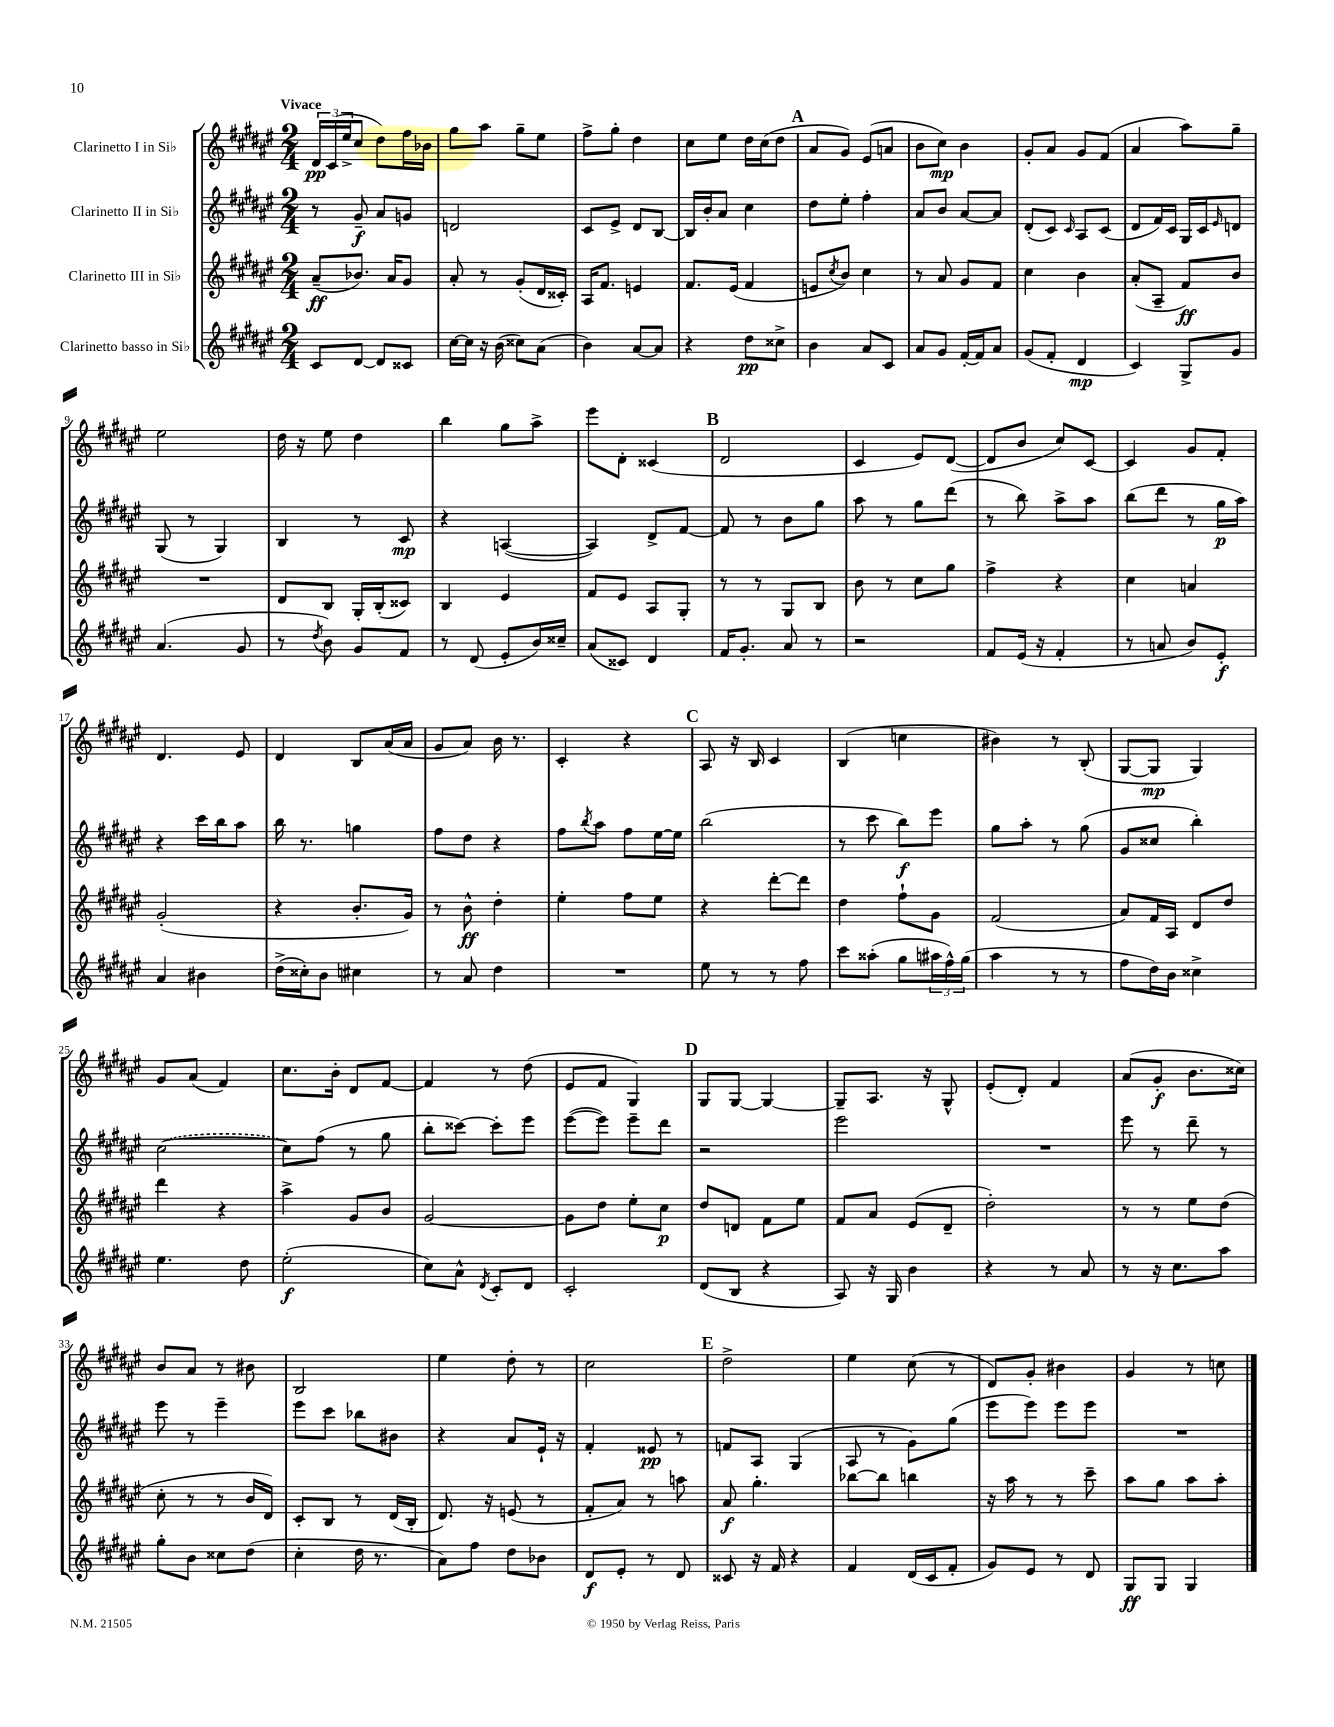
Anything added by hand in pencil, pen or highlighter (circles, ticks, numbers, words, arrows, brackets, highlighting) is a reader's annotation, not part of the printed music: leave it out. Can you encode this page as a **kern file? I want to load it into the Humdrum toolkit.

**kern	**dynam	**kern	**dynam	**kern	**dynam	**kern	**dynam
*part4	*part4	*part3	*part3	*part2	*part2	*part1	*part1
*staff4	*staff4	*staff3	*staff3	*staff2	*staff2	*staff1	*staff1
*I"Clarinetto basso in Si♭	*	*I"Clarinetto III in Si♭	*	*I"Clarinetto II in Si♭	*	*I"Clarinetto I in Si♭	*
*clefG2	*	*clefG2	*	*clefG2	*	*clefG2	*
*k[f#c#g#d#a#e#]	*	*k[f#c#g#d#a#e#]	*	*k[f#c#g#d#a#e#]	*	*k[f#c#g#d#a#e#]	*
*M2/4	*	*M2/4	*	*M2/4	*	*M2/4	*
=1	=1	=1	=1	=1	=1	=1	=1
!	!	!	!	!	!	!LO:TX:a:B:t=Vivace	!
8c#/L	.	(8a#~/L	ff	8r	.	24d#/LL	pp
.	.	.	.	.	.	(24c#/	.
.	.	.	.	.	.	24ee#^/J	.
[8d#/J	.	8.b-X/J)	.	8g#~/	f	8cc#/J	.
8d#/L]	.	.	.	8a#/L	.	8dd#\L)	.
.	.	16a#/KL	.	.	.	.	.
8c##X/J	.	8g#/J	.	8gn/J	.	16ff#\L	.
.	.	.	.	.	.	16b-X\JJ	.
=2	=2	=2	=2	=2	=2	=2	=2
[16cc#\LL	.	8a#'/	.	2dn/	.	8gg#\L	.
16cc#\JJ]	.	.	.	.	.	.	.
16r	.	8r	.	.	.	8aa#\J	.
(16b\	.	.	.	.	.	.	.
8cc##X\L)	.	(8g#'/L	.	.	.	8gg#~\L	.
(8a#\J	.	16d#/L	.	.	.	8ee#\J	.
.	.	16c##X'/JJ)	.	.	.	.	.
=3	=3	=3	=3	=3	=3	=3	=3
4b\)	.	16A#/KL	.	8c#/L	.	8ff#^\L	.
.	.	8.f#/J	.	.	.	.	.
.	.	.	.	8e#^/J	.	8gg#'\J	.
[8a#/L	.	4en/	.	8d#/L	.	4dd#\	.
8a#/J]	.	.	.	[8B/J	.	.	.
=4	=4	=4	=4	=4	=4	=4	=4
4r	.	8.f#/L	.	16B/LL]	.	8cc#\L	.
.	.	.	.	16b'/J	.	.	.
.	.	.	.	8a#/J	.	8ee#\J	.
.	.	(16e#/Jk	.	.	.	.	.
8dd#\L	pp	4f#/	.	4cc#\	.	16dd#\LL	.
.	.	.	.	.	.	(16cc#\J	.
8cc##X^\J	.	.	.	.	.	8dd#\J	.
!!LO:REH:place=s1:t=A
=5	=5	=5	=5	=5	=5	=5	=5
4b\	.	8en/L	.	8dd#\L	.	8a#/L	.
.	.	8qcc#/	.	.	.	.	.
.	.	8b/J)	.	8ee#'\J	.	8g#/J)	.
8a#/L	.	4cc#\	.	4ff#'\	.	(8e#/L	.
8c#/J	.	.	.	.	.	8an/J	.
=6	=6	=6	=6	=6	=6	=6	=6
8a#/L	.	8r	.	8a#/L	.	8b\L	.
8g#/J	.	8a#/	.	8b/J	.	8cc#\J)	mp
[16f#'/LL	.	8g#/L	.	[8a#/L	.	4b\	.
16f#/J]	.	.	.	.	.	.	.
8a#/J	.	8f#/J	.	8a#/J]	.	.	.
=7	=7	=7	=7	=7	=7	=7	=7
(8g#/L	.	4cc#\	.	(8d#'/L	.	8g#'/L	.
8f#'/J	.	.	.	8c#/J)	.	8a#/J	.
.	.	.	.	16qqc#/	.	.	.
4d#/	mp	4b\	.	8A#/L	.	8g#/L	.
.	.	.	.	(8c#/J	.	(8f#/J	.
=8	=8	=8	=8	=8	=8	=8	=8
4c#/)	.	(8a#'/L	.	8d#/L	.	4a#/	.
.	.	8A#~/J	.	16f#/L)	.	.	.
.	.	.	.	16c#/JJ	.	.	.
8G#^/L	.	8f#/L)	ff	16G#/LL	.	8aa#\L)	.
.	.	.	.	16c#/J	.	.	.
.	.	.	.	16qqe#/	.	.	.
8g#/J	.	8b/J	.	8dn/J	.	8gg#~\J	.
!!LO:LB:g=z
=9	=9	=9	=9	=9	=9	=9	=9
(4.a#/	.	2r	.	(8G#/	.	2ee#\	.
.	.	.	.	8r	.	.	.
.	.	.	.	4G#/)	.	.	.
8g#/	.	.	.	.	.	.	.
=10	=10	=10	=10	=10	=10	=10	=10
8r	.	8d#/L	.	4B/	.	16dd#\	.
.	.	.	.	.	.	16r	.
8qdd#/	.	.	.	.	.	.	.
8b\)	.	8B/J	.	.	.	8ee#\	.
8g#/L	.	16G#'/LL	.	8r	.	4dd#\	.
.	.	(16B'/J	.	.	.	.	.
8f#/J	.	8c##X/J)	.	8c#/	mp	.	.
=11	=11	=11	=11	=11	=11	=11	=11
8r	.	4B/	.	4r	.	4bb\	.
(8d#/	.	.	.	.	.	.	.
8e#'/L	.	4e#/	.	([4An/	.	8gg#\L	.
16b/L)	.	.	.	.	.	8aa#^\J	.
16cc##X~/JJ	.	.	.	.	.	.	.
=12	=12	=12	=12	=12	=12	=12	=12
(8a#/L	.	8f#/L	.	4A/])	.	8eee#\L	.
8c##X/J)	.	8e#/J	.	.	.	8d#'\J	.
4d#/	.	8A#/L	.	8d#^/L	.	(4c##X/	.
.	.	8G#'/J	.	[8f#/J	.	.	.
!!LO:REH:place=s1:t=B
=13	=13	=13	=13	=13	=13	=13	=13
16f#/KL	.	8r	.	8f#/]	.	2d#/	.
8.g#'/J	.	.	.	.	.	.	.
.	.	8r	.	8r	.	.	.
8a#/	.	8G#/L	.	8b\L	.	.	.
8r	.	8B/J	.	8gg#\J	.	.	.
=14	=14	=14	=14	=14	=14	=14	=14
2r	.	8b\	.	8aa#\	.	4c#/	.
.	.	8r	.	8r	.	.	.
.	.	8cc#\L	.	8gg#\L	.	8e#/L)	.
.	.	8gg#\J	.	(8ddd#\J	.	([8d#/J	.
=15	=15	=15	=15	=15	=15	=15	=15
8f#/L	.	4ff#^\	.	8r	.	8d#/L]	.
(16e#/Jk	.	.	.	8bb\)	.	8b/J	.
16r	.	.	.	.	.	.	.
4f#'/	.	4r	.	8aa#^\L	.	8cc#/L)	.
.	.	.	.	8aa#\J	.	[8c#/J	.
=16	=16	=16	=16	=16	=16	=16	=16
8r	.	4cc#\	.	(8bb\L	.	4c#/]	.
8an/	.	.	.	8ddd#\J	.	.	.
8b/L)	.	4an/	.	8r	.	8g#/L	.
8e#'/J	f	.	.	16gg#\LL	p	8f#'/J	.
.	.	.	.	16aa#\JJ)	.	.	.
!!LO:LB:g=z
=17	=17	=17	=17	=17	=17	=17	=17
4a#/	.	(2g#'/	.	4r	.	4.d#/	.
4b#X\	.	.	.	16ccc#\LL	.	.	.
.	.	.	.	16bb\J	.	.	.
.	.	.	.	8aa#\J	.	8e#/	.
=18	=18	=18	=18	=18	=18	=18	=18
(16dd#^\LL	.	4r	.	16bb\	.	4d#/	.
16cc##X'\J)	.	.	.	8.r	.	.	.
8b\J	.	.	.	.	.	.	.
4cc#X\	.	8.b'/L	.	4ggn\	.	8B/L	.
.	.	.	.	.	.	(16a#/L	.
.	.	16g#/Jk)	.	.	.	16a#/JJ	.
=19	=19	=19	=19	=19	=19	=19	=19
8r	.	8r	.	8ff#\L	.	8g#/L	.
8a#/	.	8b^^\	ff	8dd#\J	.	8a#/J)	.
4dd#\	.	4dd#'\	.	4r	.	16b\	.
.	.	.	.	.	.	8.r	.
=20	=20	=20	=20	=20	=20	=20	=20
2r	.	4ee#'\	.	8ff#\L	.	4c#'/	.
.	.	.	.	8qbb/	.	.	.
.	.	.	.	8aa#\J	.	.	.
.	.	8ff#\L	.	8ff#\L	.	4r	.
.	.	8ee#\J	.	[16ee#\L	.	.	.
.	.	.	.	16ee#\JJ]	.	.	.
!!LO:REH:place=s1:t=C
=21	=21	=21	=21	=21	=21	=21	=21
8ee#\	.	4r	.	(2bb\	.	8A#/	.
8r	.	.	.	.	.	16r	.
.	.	.	.	.	.	16B/	.
8r	.	[8ddd#'\L	.	.	.	4c#/	.
8ff#\	.	8ddd#\J]	.	.	.	.	.
=22	=22	=22	=22	=22	=22	=22	=22
8ccc#\L	.	4dd#\	.	8r	.	(4B/	.
(8aa##X'\J	.	.	.	8ccc#\	.	.	.
8gg#\L	.	8ff#`\L	.	8bb\L)	f	4ccn\	.
24aa#X\L	.	8g#\J	.	8eee#\J	.	.	.
24ff#^^\)	.	.	.	.	.	.	.
(24gg#\JJ	.	.	.	.	.	.	.
=23	=23	=23	=23	=23	=23	=23	=23
4aa#\	.	(2f#/	.	8gg#\L	.	4b#X\)	.
.	.	.	.	8aa#'\J	.	.	.
8r	.	.	.	8r	.	8r	.
8r	.	.	.	(8gg#\	.	(8B'/	.
=24	=24	=24	=24	=24	=24	=24	=24
8ff#\L	.	8a#/L)	.	8g#/L	.	[8G#/L	.
16dd#\L)	.	16f#/L	.	8cc##X/J	.	8G#/J]	mp
16b\JJ	.	16A#/JJ	.	.	.	.	.
4cc##X^\	.	8d#/L	.	4bb'\)	.	4G#/)	.
.	.	8dd#/J	.	.	.	.	.
!!LO:LB:g=z
=25	=25	=25	=25	=25	=25	=25	=25
4.ee#\	.	4ddd#\	.	([2cc#\	.	8g#/L	.
.	.	.	.	.	.	(8a#/J	.
.	.	4r	.	.	.	4f#/)	.
8dd#\	.	.	.	.	.	.	.
=26	=26	=26	=26	=26	=26	=26	=26
(2ee#'\	f	4aa#^\	.	8cc#\L])	.	8.cc#\L	.
.	.	.	.	(8ff#\J	.	.	.
.	.	.	.	.	.	16b'\Jk	.
.	.	8g#/L	.	8r	.	8d#/L	.
.	.	8b/J	.	8gg#\	.	[8f#/J	.
=27	=27	=27	=27	=27	=27	=27	=27
8cc#\L)	.	[2g#/	.	8bb'\L	.	4f#/]	.
8a#^^\J	.	.	.	[8ccc##X\J)	.	.	.
8qd#/	.	.	.	.	.	.	.
8c#'/L	.	.	.	8ccc##'\L]	.	8r	.
8d#/J	.	.	.	8eee#\J	.	(8dd#\	.
=28	=28	=28	=28	=28	=28	=28	=28
2c#'/	.	8g#\L]	.	([8eee#\L	.	8e#/L	.
.	.	8dd#\J	.	8eee#\J])	.	8f#/J	.
.	.	8ee#'\L	.	8eee#~\L	.	4G#/)	.
.	.	8cc#\J	p	8ddd#\J	.	.	.
!!LO:REH:place=s1:t=D
=29	=29	=29	=29	=29	=29	=29	=29
(8d#/L	.	8dd#/L	.	2r	.	8G#/L	.
8B/J	.	8dn/J	.	.	.	[8G#/J	.
4r	.	8f#\L	.	.	.	4G#/_	.
.	.	8ee#\J	.	.	.	.	.
=30	=30	=30	=30	=30	=30	=30	=30
8A#/)	.	8f#/L	.	2eee#\	.	8G#~/L]	.
16r	.	8a#/J	.	.	.	8.A#/J	.
16G#/	.	.	.	.	.	.	.
4b\	.	(8e#/L	.	.	.	.	.
.	.	.	.	.	.	16r	.
.	.	8d#~/J	.	.	.	8G#^^/	.
=31	=31	=31	=31	=31	=31	=31	=31
4r	.	2dd#'\)	.	2r	.	(8e#'/L	.
.	.	.	.	.	.	8d#'/J)	.
8r	.	.	.	.	.	4f#/	.
8a#/	.	.	.	.	.	.	.
=32	=32	=32	=32	=32	=32	=32	=32
8r	.	8r	.	8eee#\	.	(8a#/L	.
16r	.	8r	.	8r	.	8g#'/J	f
8.cc#\L	.	.	.	.	.	.	.
.	.	8ee#\L	.	8ddd#~\	.	8.b\L	.
8aa#\J	.	(8dd#\J	.	8r	.	.	.
.	.	.	.	.	.	16cc##X\Jk)	.
!!LO:LB:g=z
=33	=33	=33	=33	=33	=33	=33	=33
8gg#'\L	.	8cc#'\	.	8eee#\	.	8b/L	.
8b\J	.	8r	.	8r	.	8a#/J	.
8cc##X\L	.	8r	.	4eee#~\	.	8r	.
(8dd#\J	.	16b/LL	.	.	.	8b#X\	.
.	.	16d#/JJ)	.	.	.	.	.
=34	=34	=34	=34	=34	=34	=34	=34
4cc#'\	.	8c#'/L	.	8eee#\L	.	2B/	.
.	.	8B/J	.	8ccc#\J	.	.	.
16dd#\	.	8r	.	8bb-X\L	.	.	.
8.r	.	.	.	.	.	.	.
.	.	(16d#/LL	.	8b#X\J	.	.	.
.	.	16B'/JJ	.	.	.	.	.
=35	=35	=35	=35	=35	=35	=35	=35
8a#\L)	.	8.d#/)	.	4r	.	4ee#\	.
8ff#\J	.	.	.	.	.	.	.
.	.	16r	.	.	.	.	.
8dd#\L	.	(8en/	.	8a#/L	.	8dd#'\	.
8b-X\J	.	8r	.	16e#`/Jk	.	8r	.
.	.	.	.	16r	.	.	.
=36	=36	=36	=36	=36	=36	=36	=36
8d#/L	f	8f#'/L	.	4f#'/	.	2cc#\	.
8e#'/J	.	8a#/J)	.	.	.	.	.
8r	.	8r	.	8e##X/	pp	.	.
8d#/	.	8aan\	.	8r	.	.	.
!!LO:REH:place=s1:t=E
=37	=37	=37	=37	=37	=37	=37	=37
8c##X/	.	8a#/	f	8fn/L	.	2dd#^\	.
16r	.	4.gg#'\	.	8A#/J	.	.	.
16f#/	.	.	.	.	.	.	.
4r	.	.	.	(4G#/	.	.	.
=38	=38	=38	=38	=38	=38	=38	=38
4f#/	.	[8bb-X\L	.	8A#/	.	4ee#\	.
.	.	8bb-\J]	.	8r	.	.	.
(16d#/LL	.	4bbn\	.	8g#\L)	.	(8cc#\	.
16c#/J	.	.	.	.	.	.	.
8f#'/J	.	.	.	(8gg#\J	.	8r	.
=39	=39	=39	=39	=39	=39	=39	=39
8g#/L)	.	16r	.	8eee#\L	.	8d#/L)	.
.	.	16aa#\	.	.	.	.	.
8e#/J	.	8r	.	8eee#\J)	.	8g#'/J	.
8r	.	8r	.	8eee#\L	.	4b#X\	.
8d#/	.	8ccc#~\	.	8eee#\J	.	.	.
=40	=40	=40	=40	=40	=40	=40	=40
8G#/L	ff	8aa#\L	.	2r	.	4g#/	.
8G#/J	.	8gg#\J	.	.	.	.	.
4G#/	.	8aa#\L	.	.	.	8r	.
.	.	8aa#'\J	.	.	.	8ccn\	.
==	==	==	==	==	==	==	==
*-	*-	*-	*-	*-	*-	*-	*-
